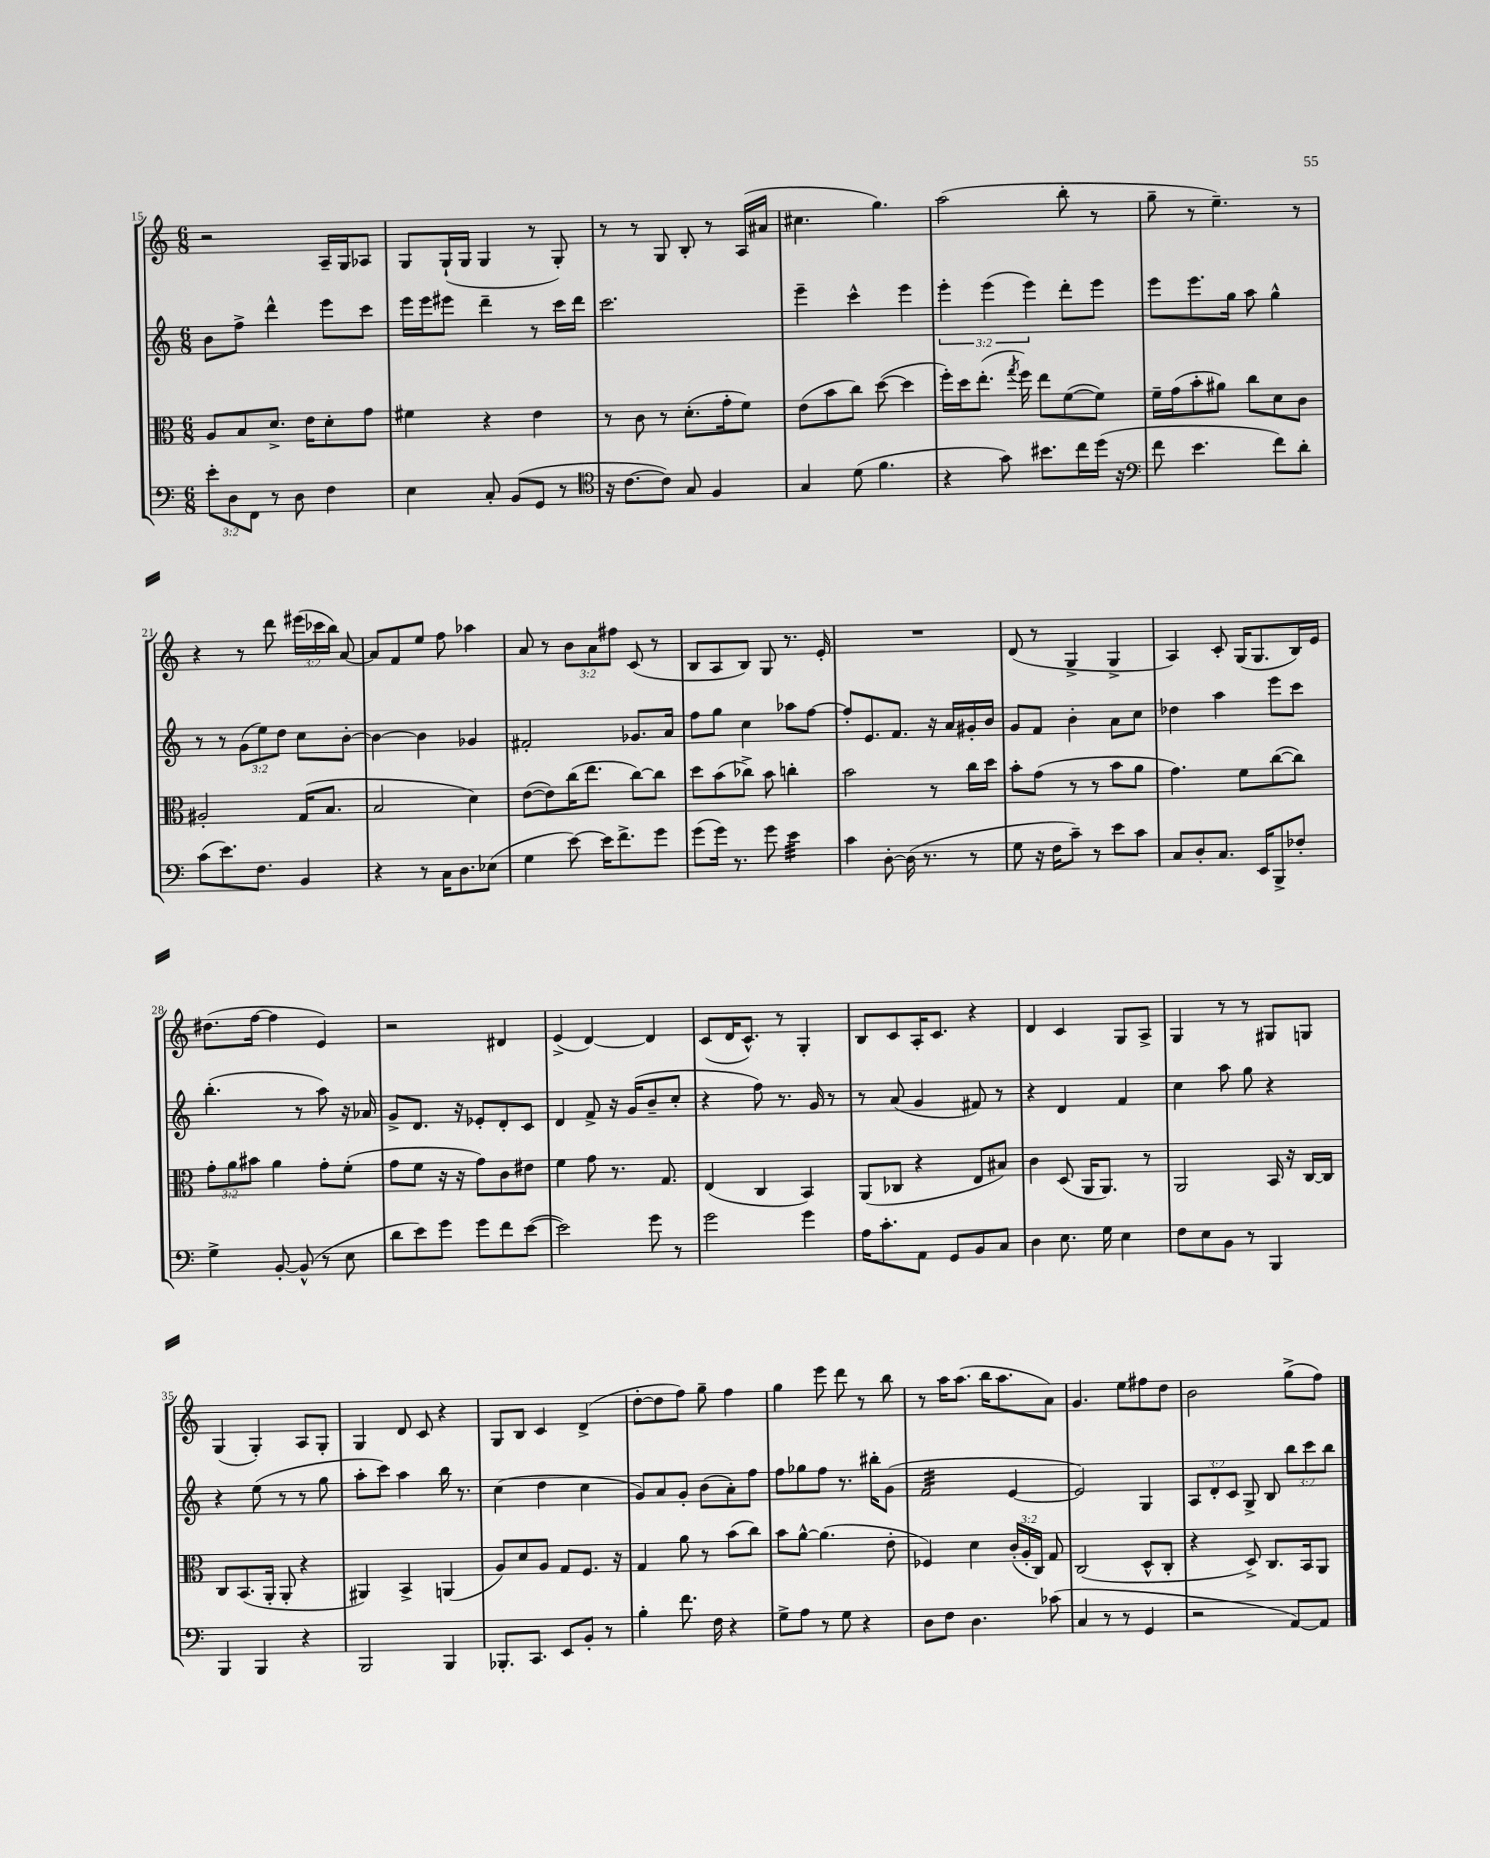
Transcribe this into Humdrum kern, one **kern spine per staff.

**kern	**kern	**kern	**kern
*part4	*part3	*part2	*part1
*staff4	*staff3	*staff2	*staff1
*clefF4	*clefC3	*clefG2	*clefG2
*k[]	*k[]	*k[]	*k[]
*M6/8	*M6/8	*M6/8	*M6/8
=15	=15	=15	=15
12e'\L	8A/L	8b\L	2r
12D\	.	.	.
.	8B/	8ff^\J	.
12FF\J	.	.	.
8r	8.d^/J	4ddd^^\	.
8D\	.	.	.
.	16e\KL	.	.
4F\	8d'\	8eee\L	16A~/LL
.	.	.	16G/J
.	8g\J	8ccc\J	8A-X/J
=16	=16	=16	=16
4E\	4f#X\	16eee\LL	8G/L
.	.	16eee\J	.
.	.	8eee#X\J	(16G`/L
.	.	.	16G/JJ
8C'/	4r	4ddd~\	4G/
(8BB/L	.	.	.
8GG/J	4e\	8r	8r
8r	.	16ccc\LL	8G'/)
.	.	16ddd\JJ	.
=17	=17	=17	=17
*clefC4	*	*	*
16r	8r	2.ccc\	8r
[8.c\L	.	.	.
.	8c\	.	8r
8c\J])	8r	.	8G/
8G/	(8.d'\L	.	8B'/
4F/	.	.	8r
.	16g'\k	.	.
.	8f\J)	.	(16A/LL
.	.	.	16a#X/JJ
=18	=18	=18	=18
4G/	(8e\L	4eee~\	4.cc#X\
.	8b\	.	.
(8d\	8cc\J)	4ccc^^\	.
4.f\	([8dd\	.	4.gg\)
.	4dd\]	4eee\	.
=19	=19	=19	=19
4r	16ff'\LL)	6eee'\	(2aa\
.	16dd\J	.	.
.	(8.ee'\J	.	.
.	.	(6eee\	.
8g\)	.	.	.
.	8qgg/	.	.
.	16ff\)	.	.
.	.	6eee\)	.
8.b#X\L	8ee\L	.	.
.	([8f\	8ddd'\L	8bb'\
16cc\L	.	.	.
(16dd\JJ	8f\J])	8eee\J	8r
16r	.	.	.
=20	=20	=20	=20
*clefF4	*	*	*
8f\	16f~\LL	8eee\L	8gg~\
.	(16g\J	.	.
4.e\	8b'\	8.eee\	8r
.	8a#X\J)	.	4.ee~\)
.	.	16gg\Jk	.
.	8cc\L	8aa\	.
8f\L)	8d\	4gg^^\	.
8d'\J	8c\J	.	8r
!!LO:LB:g=z
=21	=21	=21	=21
(8c\L	2A#X'/	8r	4r
8.e\)	.	8r	.
.	.	(12g\L	8r
8.F\J	.	.	.
.	.	12ee\)	.
.	.	.	8ddd\
.	.	12dd\J	.
4BB/	(16G/KL	8cc\L	(24eee#X\LL
.	.	.	24ccc-X\
.	8.B/J	.	.
.	.	.	24bb\JJ)
.	.	[8b'\J	[8a/
=22	=22	=22	=22
4r	2B/	4b\_	8a/L]
.	.	.	8f/
8r	.	4b\]	8ee/J
16C\KL	.	.	8ff\
8.D\	.	.	.
.	4d\)	4g-X/	4aa-X\
(8E-X\J	.	.	.
=23	=23	=23	=23
4G\	([8e\L	2f#X'/	8a/
.	8e\])	.	8r
[8e\)	(16cc\K	.	12b\L
.	8.ee\J	.	.
.	.	.	12a\
16e\KL]	.	.	.
.	.	.	12ff#X\J
8.f^\	.	.	.
.	[8cc\L)	8.g-X/L	(8c/
8g\J	8cc\J]	.	8r
.	.	16a/Jk	.
=24	=24	=24	=24
(8g\L	8dd\L	8ff\L	8B/L
16g\Jk)	(8b\	8gg\J	8A/
8.r	.	.	.
.	8cc-X^\J)	4cc\	8B/J)
8g\	8b\	.	8G/
*tremolo	*	*	*
32e\LLL	4ccn'\	8aa-X\L	8.r
32e\	.	.	.
32e\	.	.	.
32e\	.	.	.
32e\	.	[8ff\J	.
32e\	.	.	.
32e\	.	.	16e'/
32e\JJJ	.	.	.
*Xtremolo	*	*	*
=25	=25	=25	=25
4c\	2b\	8ff'/L]	2.r
.	.	8.e/	.
[8D'\	.	.	.
.	.	8.f/J	.
(16D\]	.	.	.
8.r	.	.	.
.	8r	16r	.
.	.	16a/LL	.
8r	16cc\LL	16g#X'/	.
.	16dd\JJ	16b/JJ	.
=26	=26	=26	=26
8G\	8b'\L	8g/L	(8d/
16r	(8g\J	8f/J	8r
16F\KL	.	.	.
8c~\J)	8r	4b'\	4G^/
8r	8r	.	.
8e\L	8b\L	8a\L	4G^/
8c\J	8a\J	8cc\J	.
=27	=27	=27	=27
8C/L	4.g\)	4dd-X\	4A/)
8D'/	.	.	.
8.C/J	.	4aa\	8c'/
.	8f\L	.	(16G/KL
16EE/KL	.	.	8.G/
8BBB^/	([8cc\	8eee\L	.
8F-X'/J	8cc\J])	8ccc\J	16B/L)
.	.	.	16e/JJ
!!LO:LB:g=z
=28	=28	=28	=28
4G^\	12g'\L	(4.bb'\	(8.dd#X\L
.	12a\	.	.
.	12b#X\J	.	.
.	.	.	[16ff\Jk
[8BB'/	4a\	.	4ff\]
(8BB^^/]	.	8r	.
8r	8g'\L	8aa\)	4e/)
8E\	(8f'\J	16r	.
.	.	16a-X/	.
=29	=29	=29	=29
8d\L	8g\L	8g^/L	2r
8e\)	8f\J	8.d/J	.
8g\J	16r	.	.
.	16r	16r	.
8g\L	8g\L)	8e-X'/L	.
8f\	8c\	8d'/	4d#X/
([8e\J	8e#X\J	8c/J	.
=30	=30	=30	=30
2e\])	4f\	4d/	(4e^/
.	8g\	8f^/	[4d/)
.	8.r	16r	.
.	.	(16g/KL	.
8g\	.	8b~/	4d/]
.	8.G/	.	.
8r	.	8cc'/J	.
=31	=31	=31	=31
2g\	(4E/	4r	(8c/L
.	.	.	16d/K
.	.	.	8.c^^/J)
.	4C/	8ff\)	.
.	.	8.r	8r
4g\	4BB/)	.	4G'/
.	.	16g/	.
.	.	8r	.
=32	=32	=32	=32
16A\KL	(8AA/L	8r	8B/L
8.c'\	.	.	.
.	8C-X/J	(8a/	8c/
8AA\J	4r	4g/	16A'/K
.	.	.	8.c/J
8GG/L	.	.	.
8BB/	8E/L	8f#X/)	4r
8C/J	8B#X/J)	8r	.
=33	=33	=33	=33
4D\	4c\	4r	4d/
8.E\	(8D/	4d/	4c/
.	16AA/KL	.	.
16G\	8.AA/J)	.	.
4E\	.	4f/	8G/L
.	8r	.	8A^/J
=34	=34	=34	=34
8F\L	2AA/	4cc\	4G/
8E\	.	.	.
8BB\J	.	8aa\	8r
8r	.	8gg\	8r
4BBB/	16BB/	4r	8G#X/L
.	16r	.	.
.	[16C/LL	.	8Gn/J
.	16C/JJ]	.	.
!!LO:LB:g=z
=35	=35	=35	=35
4BBB/	8C/L	4r	(4G/
.	(8.BB/	.	.
4BBB/	.	(8ee\	4G'/)
.	16AA'/Jk	.	.
.	8AA'/	8r	.
4r	4r	8r	8A/L
.	.	8gg\	8G'/J
=36	=36	=36	=36
2BBB/	4AA#X/)	8aa'\L	4G/
.	.	8ccc\J)	.
.	4BB^/	4aa\	8d/
.	.	.	8c/
4BBB/	(4AAn/	16bb\	4r
.	.	8.r	.
=37	=37	=37	=37
8.BBB-X'/L	8A/L)	(4cc\	8G/L
.	8d/	.	8B/J
8.CC/J	.	.	.
.	8A/J	4dd\	4c/
8EE/L	8G/L	.	.
8BB'/J	8.F/J	4cc\	(4d^/
8r	.	.	.
.	16r	.	.
=38	=38	=38	=38
4B'\	4G/	8g/L)	[8dd'\L
.	.	8a/	8dd\]
8.f\	8a\	8g'/J	8ff\J)
.	8r	(8b\L	8gg~\
16F\	.	.	.
4r	(8b\L	8a'\)	4ff\
.	8cc\J)	8ff\J	.
=39	=39	=39	=39
8G^\L	8b\L	8ff\L	4gg\
8A\J	[8a^^\J	8gg-X\	.
8r	(4.a\]	8ff\J	8eee\
8G\	.	8.r	8ddd\
4r	.	.	8r
.	.	16bb#X'\KL	.
.	8e'\	(8g\J	8bb\
=40	=40	=40	=40
*	*	*tremolo	*
8D\L	4F-X/)	32f/LLL	8r
.	.	32f/	.
.	.	32f/	.
.	.	32f/	.
8F\J	.	32f/	16aa\KL
.	.	32f/	.
.	.	32f/	(8.aa\J
.	.	32f/	.
4.D\	4d\	32f/	.
.	.	32f/	.
.	.	32f/	.
.	.	32f/	.
.	.	32f/	16bb\KL
.	.	32f/	.
.	.	32f/	8.aa\
.	.	32f/JJJ	.
*	*	*Xtremolo	*
.	(24c'/LL	[4e/	.
.	24A'/	.	.
.	24C/JJ)	.	.
(8c-X\	8G/	.	8a\J)
=41	=41	=41	=41
4C/	(2C/	2e/])	4.g/
8r	.	.	.
8r	.	.	8ee\L
4GG/	8D^^/L	4G/	8ff#X\
.	8C'/J	.	8dd\J
=42	=42	=42	=42
2r	4r	12A/L	2b\
.	.	12d'/	.
.	.	12c/J	.
.	8D^/)	8G^/	.
.	8.C/L	8B/	.
[8AA/L)	.	12bb\L	(8gg^\L
.	16BB/k	.	.
.	.	12ccc\	.
8AA/J]	8AA/J	.	8ff\J)
.	.	12bb\J	.
==	==	==	==
*-	*-	*-	*-
